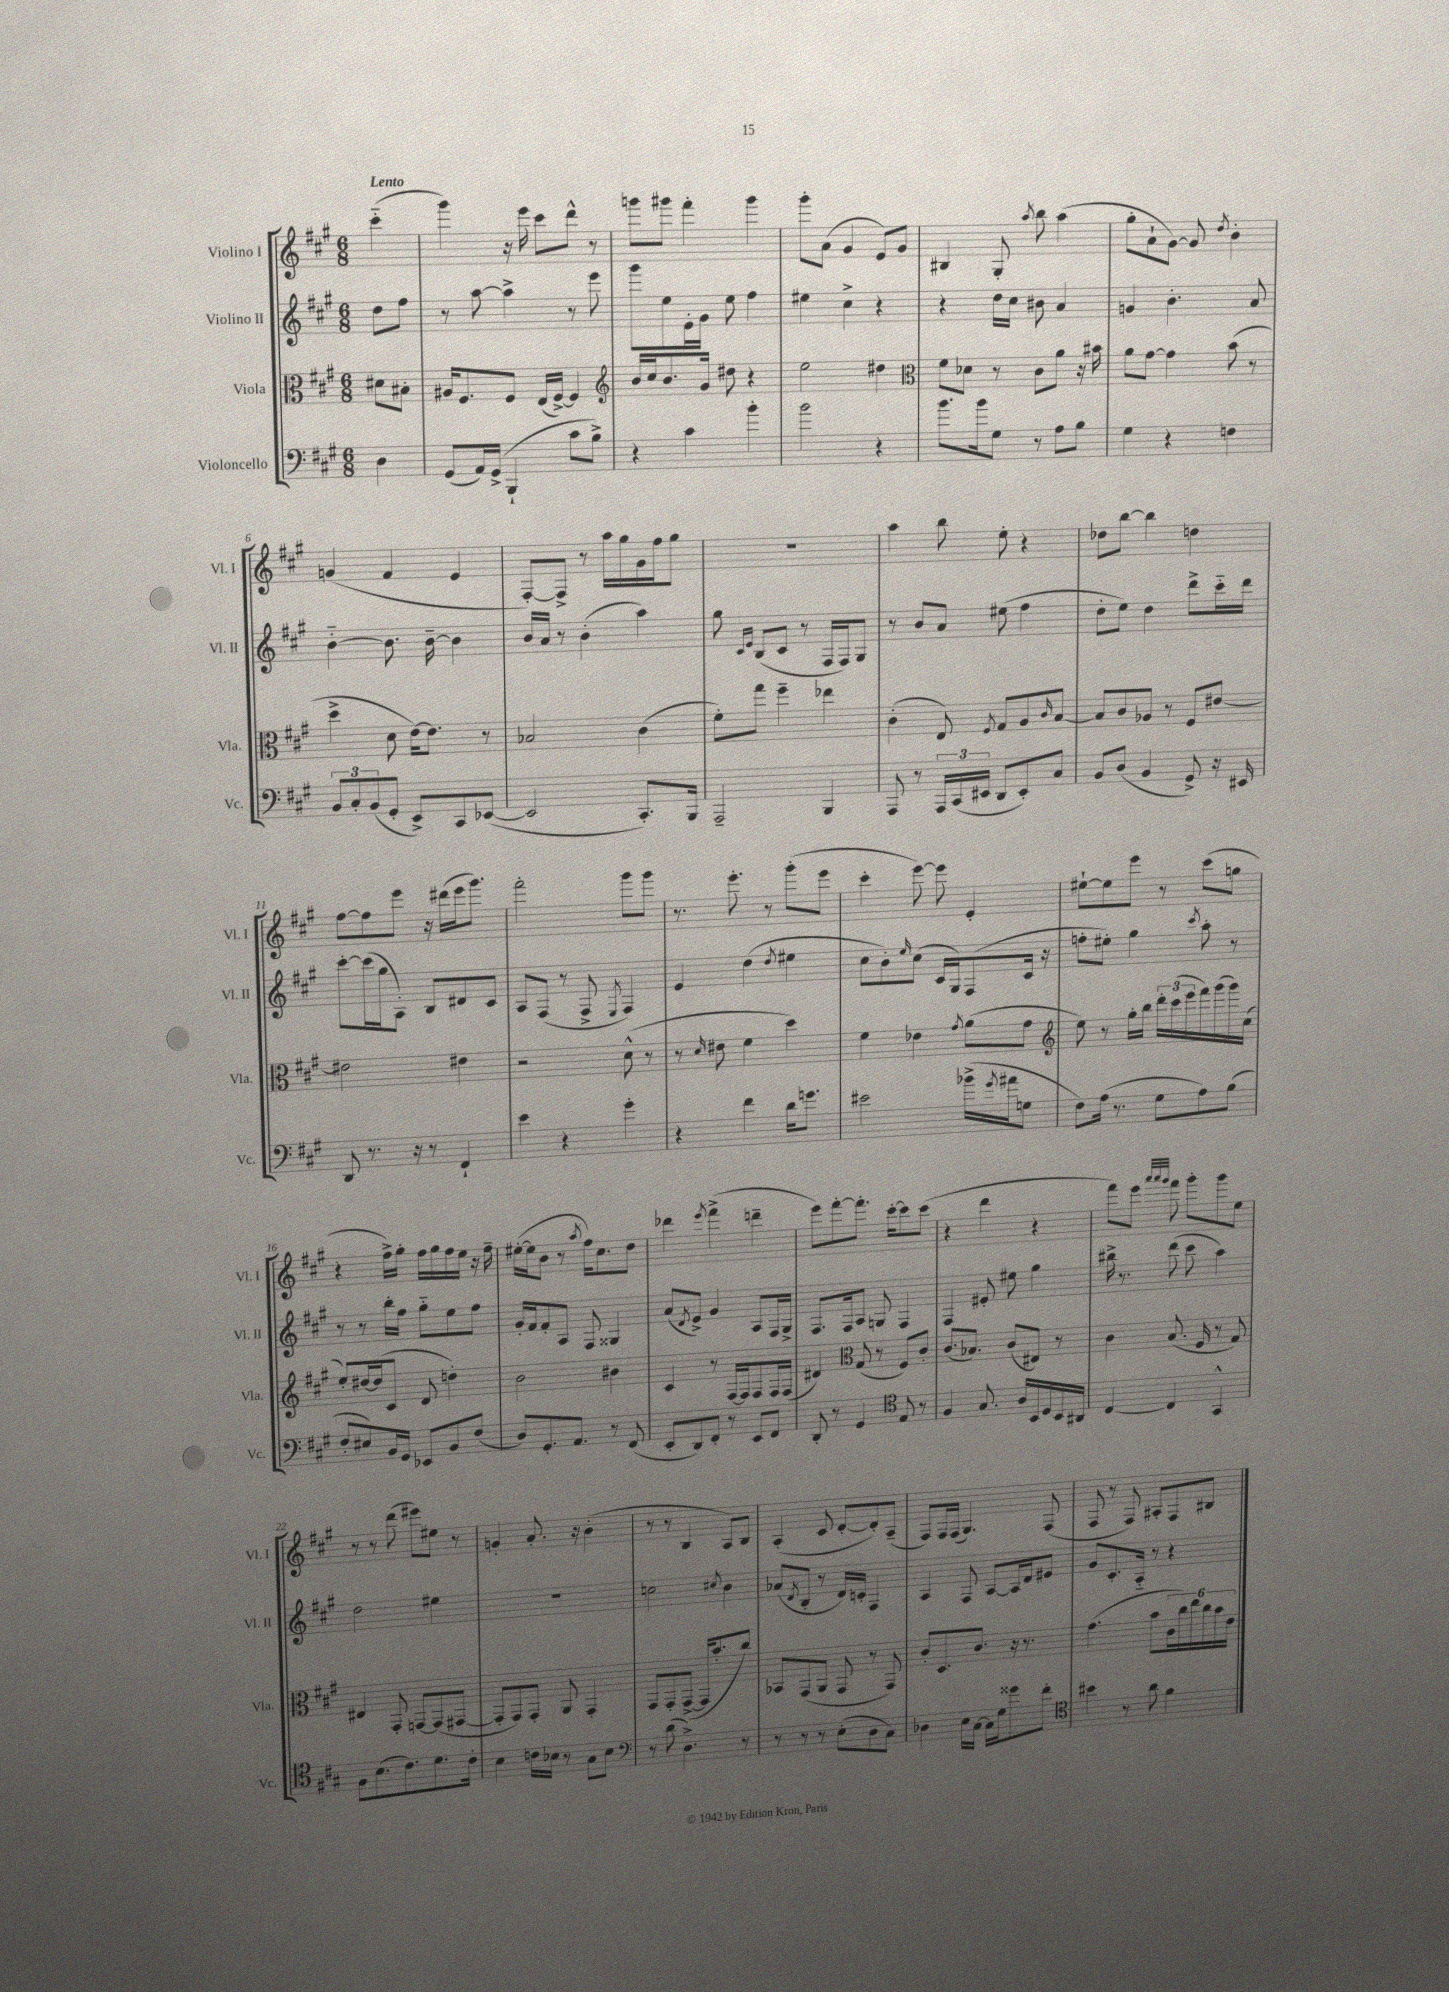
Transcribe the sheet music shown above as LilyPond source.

<<
\new StaffGroup <<
\new Staff = "s0" \with { instrumentName = "Violino I" shortInstrumentName = "Vl. I" } {
    \clef treble \key a \major \numericTimeSignature \time 6/8 \partial 4 \tempo "Lento"
    cis'''4-_( |
    gis'''4) r16 e'''16 cis'''8 d'''8-^ r8 |
    g'''8 gis'''8 fis'''4-. gis'''4 |
    gis'''8-. a'8( gis'4 e'8) gis'8 |
    bis4 gis8-. \acciaccatura { a''8 } b''8 a''4( |
    gis''8-. a'8-! gis'8~) gis'8 \acciaccatura { d''8 } b'4-. |
    g'4( fis'4 e'4 |
    fis8~-.) fis8-> r8 a''16 gis''16 gis'16 fis''16 gis''8 |
    R2. |
    a''4 b''8 e''8-. r4 |
    des''8 b''8~ b''4 d''4 |
    fis''8~ fis''8 e'''8 r16 dis'''16( e'''16 gis'''8.) |
    fis'''2-. gis'''8 gis'''8 |
    r8. e'''8.-. r8 gis'''8-.( e'''8 |
    cis'''4-. e'''8~) e'''8 e'4-. |
    eis''8~-! eis''8 e'''8 r8 cis'''8( g''8 |
    r4 fis''16->) gis''16-. fis''16 gis''16 fis''16 e''16 r16 fis''16-- |
    eis''16~-.( eis''16 b'8 r8 \acciaccatura { a''8 } fis''16) cis''8. d''8 |
    des'''4 \acciaccatura { e'''8 } fis'''4->( d'''4-- |
    e'''8) fis'''8~-. fis'''8.-. cis'''16~-. cis'''8 cis'''8( |
    r4 d'''4 r4 |
    fis'''8) e'''8 \grace { a'''32 a'''32 gis'''32 } fis'''8 gis'''8-. gis'''8 e''8 |
    r8 r8 d'''8( eis'''8) eis''8 r8 |
    g'4-. a'8.-. r16 b'4-.( |
    r8 r8 b4 a8) b8 |
    a4-.( cis'8 d'8~-. d'8-.) a8--( |
    fis8) fis16 fis16( gis4.) fis8( |
    fis8 r8 fis8) ais8-. fis8 bis8 \bar "|." |
}
\new Staff = "s1" \with { instrumentName = "Violino II" shortInstrumentName = "Vl. II" } {
    \clef treble \key a \major \numericTimeSignature \time 6/8 \partial 4
    d''8 fis''8 |
    r8 a''8~ a''4-> r8 e'''8 |
    gis'''8 e''8 e'16-. gis'16 e''8 fis''4 |
    eis''4 cis''4-> r4 |
    r4 d''16 cis''16 bis'8 a'4 |
    g'4 b'4.-. a'8 |
    b'4~-_ b'8. b'16~-- b'4 |
    b'16 a'16 r8 b'4-.( a''4) |
    gis''8 \grace { cis'16 e'16 } b8( cis'8 r8 fis16 fis16) gis8 |
    r8 b'8 a'8 eis''8( fis''4 |
    d''8-. e''8) d''4 d'''8-> cis'''16-_ d'''16 |
    cis'''8~-. cis'''16( gis''16 a8-.) b8 dis'8 cis'8 |
    a8 fis8( r8 fis8-> \acciaccatura { e8 } fis4) |
    e'4 d''4( \acciaccatura { d''8 } eis''4 |
    cis''8 b'8-.) \grace { e''16 } cis''8( cis'16 gis16) fis8( cis'16 r16 |
    f''8-. eis''8-.) gis''4 \acciaccatura { cis'''8 } a''8-. r8 |
    r8 r8 b''16-. fis''16 gis''8-_ e''8 fis''8 |
    gis'16-. fis'16 fis'8-. a8 fis8 gisis4 |
    a'8( \acciaccatura { d'8 } e'8->) gis'4 a8 fis16 gis16-> |
    fis8. fis16 a8 g8 fis4 |
    fis4 eis'8-. eis''8 gis''4 |
    bis''16-> r8. d'''8( cis'''8 a''4) |
    d''2 eis''4 |
    R2. |
    c''2 \acciaccatura { cis''8 } b'4 |
    aes'8( \acciaccatura { d'8 } b8-. r8 d'16) c'16-. fis4 |
    a4 fis8 a8~ a16 d'16 eis'8 |
    gis'8 cis'8.-. a16-_ r8 r4 \bar "|." |
}
\new Staff = "s2" \with { instrumentName = "Viola" shortInstrumentName = "Vla." } {
    \clef alto \key a \major \numericTimeSignature \time 6/8 \partial 4
    dis'8 bis8-. |
    ais16 fis8. fis8 e16( fis16~->) fis4 |
    \clef treble b'16 cis''16 b'8. gis'16 dis''8 r4 |
    e''2 dis''4 |
    \clef alto fis'8 des'8 r8 cis'8 a'8 r16 bis'16 |
    a'8 gis'8~ gis'4 b'8( r8 |
    d''4-> d'8 e'16~) e'8. r8 |
    bes2 cis'4( |
    fis'8-.) gis''8 fis''4-- ees''4 |
    cis'4-.( e8) \acciaccatura { fis8 } gis8 a8 \grace { cis'16 } b8~ |
    b8 cis'8 aes8 r8 fis8 eis'8~ |
    eis'2 eis'4 |
    r2 d'8-^( r8 |
    r8 \grace { d'16 } eis'8 fis'4 d''4) |
    fis'4 ees'4 \acciaccatura { gis'8 } a'8( gis'8 |
    \clef treble e''8) r8 gis''16-. b''16 \tuplet 3/2 { d'''16-. cis'''16( e'''16 } fis'''16) gis'''16( gis'''16) cis''16( |
    e''8-.) dis''16~ dis''16( cis'8 d'8 d''4-.) |
    b'2 bis'4 |
    cis'4 r8 fis16~ fis16 fis8 fis16 fis16( |
    dis'4) \clef alto gis8( r8 fis8) cis'8-. |
    cis'8.( bes8.) cis'8( eis8) r8 |
    cis'4 b8.( fis16 r8 gis8) |
    eis4 gis,8-. g,8~ g,8( gis,8~ |
    gis,8-. gis,8) gis,8-. a,8 gis,4-. |
    gis,8 gis,8-. gis,8~->( gis,16 b'8.-. cis''8) |
    bes,8 gis,8( a,8 gis,8 r8 gis,8) |
    cis'8-. d8. cis'8. r16 r8. |
    gis'4.( b'8 \tuplet 6/4 { cis'16 cis''16) e''16 cis''16 b'16 e'16 } \bar "|." |
}
\new Staff = "s3" \with { instrumentName = "Violoncello" shortInstrumentName = "Vc." } {
    \clef bass \key a \major \numericTimeSignature \time 6/8 \partial 4
    d4 |
    gis,8( a,16) gis,16->( b,,4-! cis'8 b8->) |
    r4 cis'4 b'4-. |
    b'2 r4 |
    b'8. b'16 gis8 r8 a8 b8 |
    gis4 r4 f4 |
    \tuplet 3/2 { b,8 cis8-. b,8( } gis,8-. e,8->) cis,8 ees,8~( |
    ees,2 cis,8.-.) b,,16 |
    a,,2-- b,,4 |
    a,,8 r8 \tuplet 3/2 { a,,16 cis,16( eis,16 } d,8 eis,8-.) cis8 |
    b,8 d8( b,4 gis,8->) r16 eis,16 |
    d,8 r8. r16 r8 fis,4-! |
    e'4 r4 gis'4-. |
    r4 fis'4 d'16 g'8. |
    eis'2 bes'16->( \acciaccatura { gis'8 } ais'16 g8 |
    fis8) a16( r8. gis8 a8) b8( |
    fis8-. eis8) b,16 gis,16 ees,8 b,8 fis8( |
    d8) gis,8.-. a,8. r8 fis,8( |
    e,8-. d,8) fis,8-. r8 e,8 fis,8 |
    d,8-. r8 gis,4 \clef tenor e8 r8 |
    fis4 gis8. a16 b,16 d16 b,16 ais,16 |
    cis4~ cis4 gis,4-^ |
    fis8 b8.( cis'8.) d'8. cis'16-. |
    b4 c'16 bes16 r8 gis8 bes8 |
    \clef bass r8 d'8( d4.->) r8 |
    r8 r8 r8 e8-.( d8 cis8) |
    des4 e16 cis16~ cis16 gis16 gisis'8 fis'8-. |
    \clef tenor bis'4 r8 a'8 fis'4 \bar "|." |
}
>>
>>
